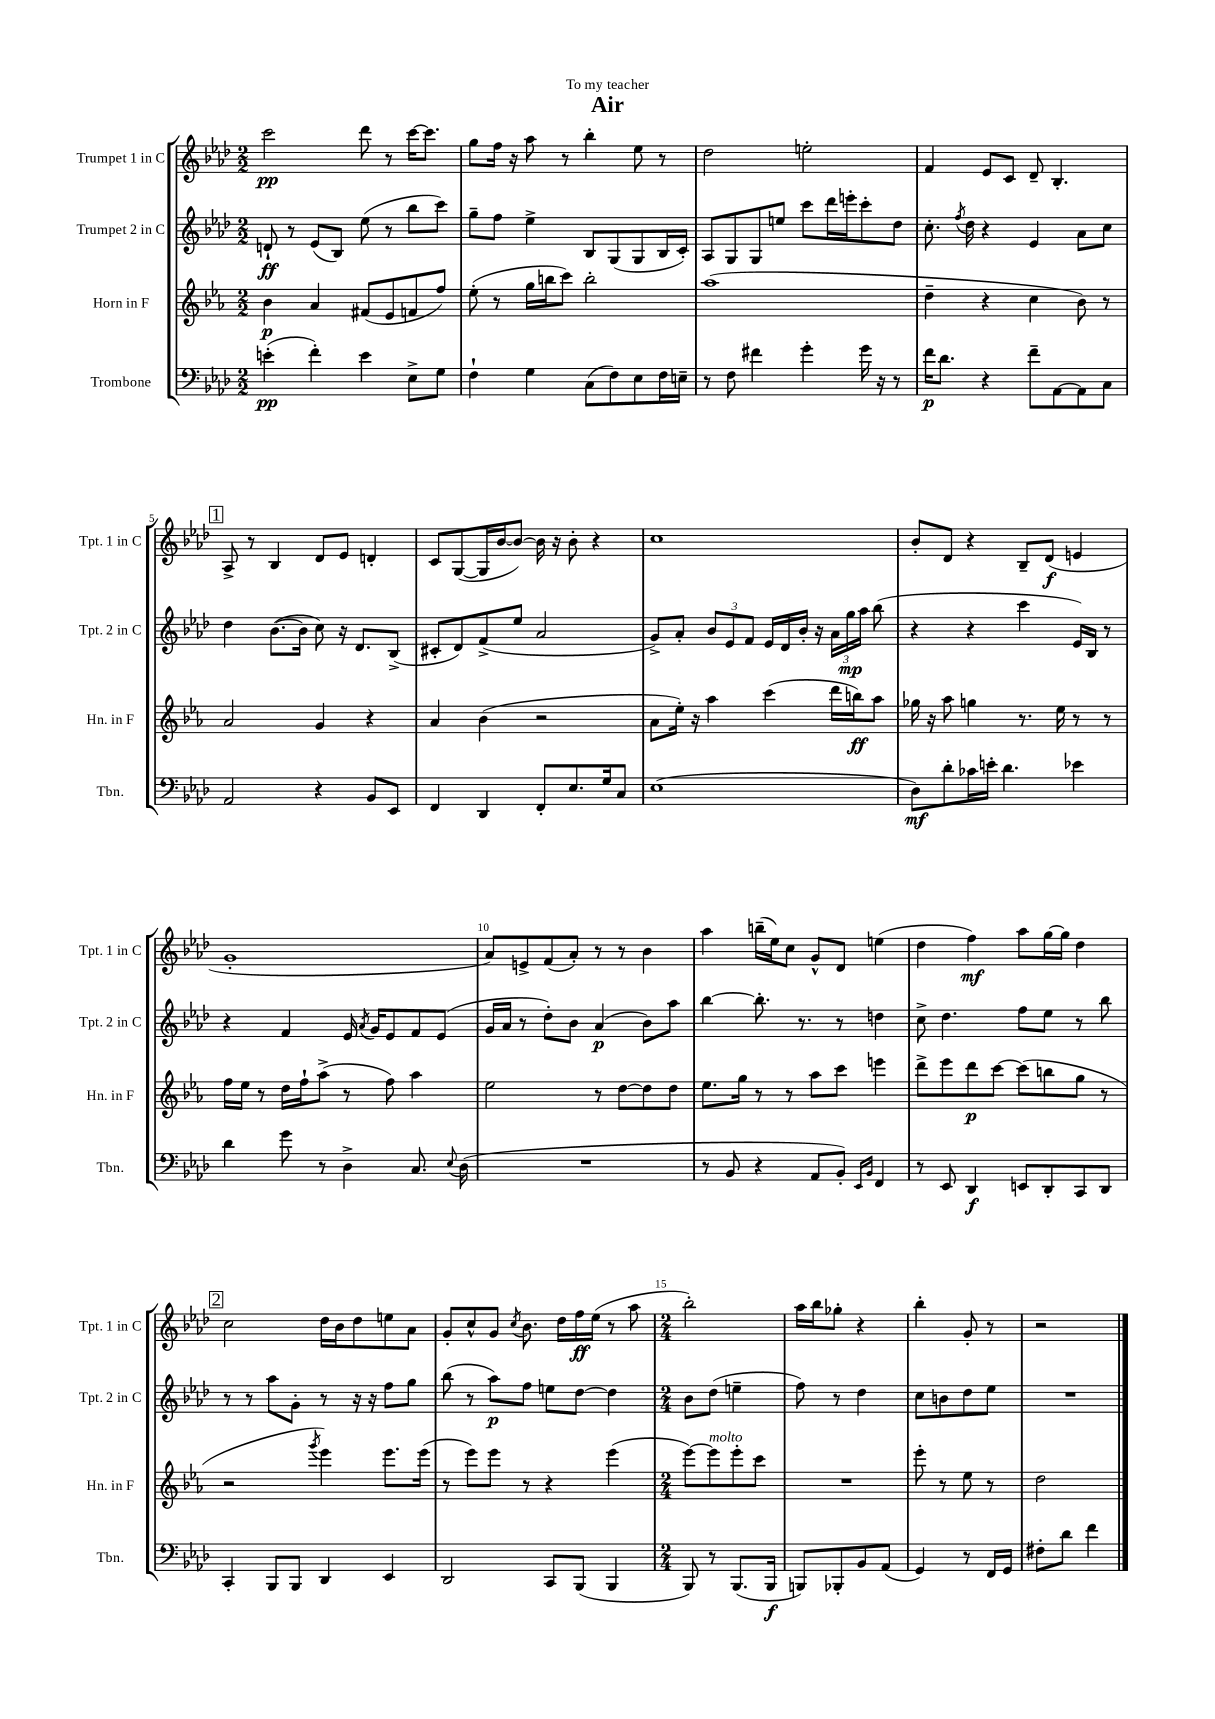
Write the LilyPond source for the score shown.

\header { title = "Air" dedication = "To my teacher" }
<<
\new StaffGroup <<
\new Staff = "s0" \with { instrumentName = "Trumpet 1 in C" shortInstrumentName = "Tpt. 1 in C" } {
    \clef treble \key aes \major \numericTimeSignature \time 2/2
    \autoBeamOff c'''2\pp des'''8 r8 c'''16[~ c'''8.] |
    g''8[ f''16] r16 aes''8 r8 bes''4-. ees''8 r8 |
    des''2 e''2-. |
    f'4 ees'8[ c'8] des'8-- bes4.-. |
    \mark \markup { \box "1" } aes8-> r8 bes4 des'8[ ees'8] d'4-. |
    c'8[ g8~( g16 bes'16~ bes'8]~) bes'16 r16 bes'8-. r4 |
    c''1 |
    bes'8[-. des'8] r4 bes8[-- des'8]\f( e'4 |
    g'1-. |
    aes'8[) e'8-> f'8( aes'8]-.) r8 r8 bes'4 |
    aes''4 b''16[--( ees''16) c''8] g'8[-^ des'8] e''4( |
    des''4 f''4\mf) aes''8[ g''16~ g''16] des''4 |
    \mark \markup { \box "2" } c''2 des''16[ bes'16 des''8 e''8 aes'8] |
    g'8[-. c''8-^ g'8] \acciaccatura { c''8 } bes'8. des''16[ f''16\ff ees''16]( r8 aes''8 |
    \numericTimeSignature \time 2/4 bes''2-.) |
    aes''16[ bes''16 ges''8]-. r4 |
    bes''4-. g'8-. r8 |
    r2 \bar "|." |
}
\new Staff = "s1" \with { instrumentName = "Trumpet 2 in C" shortInstrumentName = "Tpt. 2 in C" } {
    \clef treble \key aes \major \numericTimeSignature \time 2/2
    \autoBeamOff d'8-!\ff r8 ees'8[( bes8]) ees''8( r8 bes''8[ c'''8]) |
    g''8[-- f''8] ees''4-> bes8[ g8( g8 bes16 c'16]-.) |
    aes8[ g8 g8 e''8] c'''8[ des'''16 e'''16-. c'''8-. des''8] |
    c''8.-. \acciaccatura { f''8 } des''16 r4 ees'4 aes'8[ c''8] |
    \mark \markup { \box "1" } des''4 bes'8.[~( bes'16] c''8) r16 des'8.[ bes8]->( |
    cis'8[-. des'8) f'8->( ees''8] aes'2 |
    g'8[->) aes'8]-. \tuplet 3/2 { bes'8[ ees'8 f'8] } ees'16[ des'16 bes'16]-. r16 \tuplet 3/2 { aes'16[ g''16\mp aes''16] } bes''8( |
    r4 r4 c'''4 ees'16[) bes16] r8 |
    r4 f'4 ees'16 \acciaccatura { aes'8 } g'16[ ees'8 f'8 ees'8]( |
    g'16[ aes'16] r8 des''8[-.) bes'8] aes'4\p( bes'8[) aes''8] |
    bes''4~ bes''8.-. r8. r8 d''4 |
    c''8-> des''4. f''8[ ees''8] r8 bes''8 |
    \mark \markup { \box "2" } r8 r8 aes''8[ g'8]-. r8 r16 r16 f''8[ g''8] |
    bes''8( r8 aes''8[\p) f''8] e''8[ des''8]~ des''4 |
    \numericTimeSignature \time 2/4 bes'8[ des''8]( e''4-- |
    f''8) r8 des''4 |
    c''8[ b'8 des''8 ees''8] |
    R2 \bar "|." |
}
\new Staff = "s2" \with { instrumentName = "Horn in F" shortInstrumentName = "Hn. in F" } {
    \clef treble \key ees \major \numericTimeSignature \time 2/2
    \autoBeamOff bes'4\p aes'4 fis'8[( ees'8 f'8 f''8]) |
    ees''8-.( r8 g''16[ b''16 c'''8]) b''2-. |
    aes''1( |
    d''4-- r4 c''4 bes'8) r8 |
    \mark \markup { \box "1" } aes'2 g'4 r4 |
    aes'4 bes'4( r2 |
    aes'8[ ees''16]-.) r16 aes''4 c'''4( d'''16[ b''16\ff) aes''8] |
    ges''16 r16 aes''8 g''4 r8. ees''16 r8 r8 |
    f''16[ ees''16] r8 d''16[ f''16-! aes''8]->( r8 f''8) aes''4 |
    ees''2 r8 d''8[~ d''8 d''8] |
    ees''8.[ g''16] r8 r8 aes''8[ c'''8] e'''4 |
    d'''8[-> ees'''8 d'''8\p c'''8]~ c'''8[( b''8 g''8] r8 |
    \mark \markup { \box "2" } r2 \acciaccatura { g'''8 } ees'''4) ees'''8.[ ees'''16]( |
    r8 ees'''8[) ees'''8] r8 r4 ees'''4( |
    \numericTimeSignature \time 2/4 ees'''8[~) ees'''8^\markup { \italic "molto" } ees'''8-. c'''8] |
    R2 |
    ees'''8-. r8 ees''8 r8 |
    d''2 \bar "|." |
}
\new Staff = "s3" \with { instrumentName = "Trombone" shortInstrumentName = "Tbn." } {
    \clef bass \key aes \major \numericTimeSignature \time 2/2
    \autoBeamOff e'4-.\pp( f'4-.) e'4 ees8[-> g8] |
    f4-! g4 c8[( f8) ees8 f16 e16]-- |
    r8 f8 fis'4 g'4-. g'16 r16 r8 |
    f'16[\p des'8.] r4 f'8[-- aes,8~ aes,8 c8] |
    \mark \markup { \box "1" } aes,2 r4 bes,8[ ees,8] |
    f,4 des,4 f,8[-. ees8. g16 c8] |
    ees1( |
    des8[\mf) des'8-. ces'16 e'16]-. des'4. ees'4 |
    des'4 g'8 r8 des4-> c8. \appoggiatura { ees8 } des16( |
    R1 |
    r8 bes,8 r4 aes,8[ bes,8]-.) \grace { ees,16[ bes,16] } f,4 |
    r8 ees,8 des,4\f e,8[ des,8-. c,8 des,8] |
    \mark \markup { \box "2" } c,4-. bes,,8[ bes,,8] des,4 ees,4 |
    des,2 c,8[ bes,,8]( bes,,4 |
    \numericTimeSignature \time 2/4 bes,,8) r8 bes,,8.[( bes,,16]\f |
    b,,8[) bes,,8-. bes,8 aes,8]( |
    g,4) r8 f,16[ g,16] |
    fis8[-. des'8] f'4 \bar "|." |
}
>>
>>
\layout { \context { \Score \override BarNumber.break-visibility = ##(#f #t #t) barNumberVisibility = #(every-nth-bar-number-visible 5) } }
